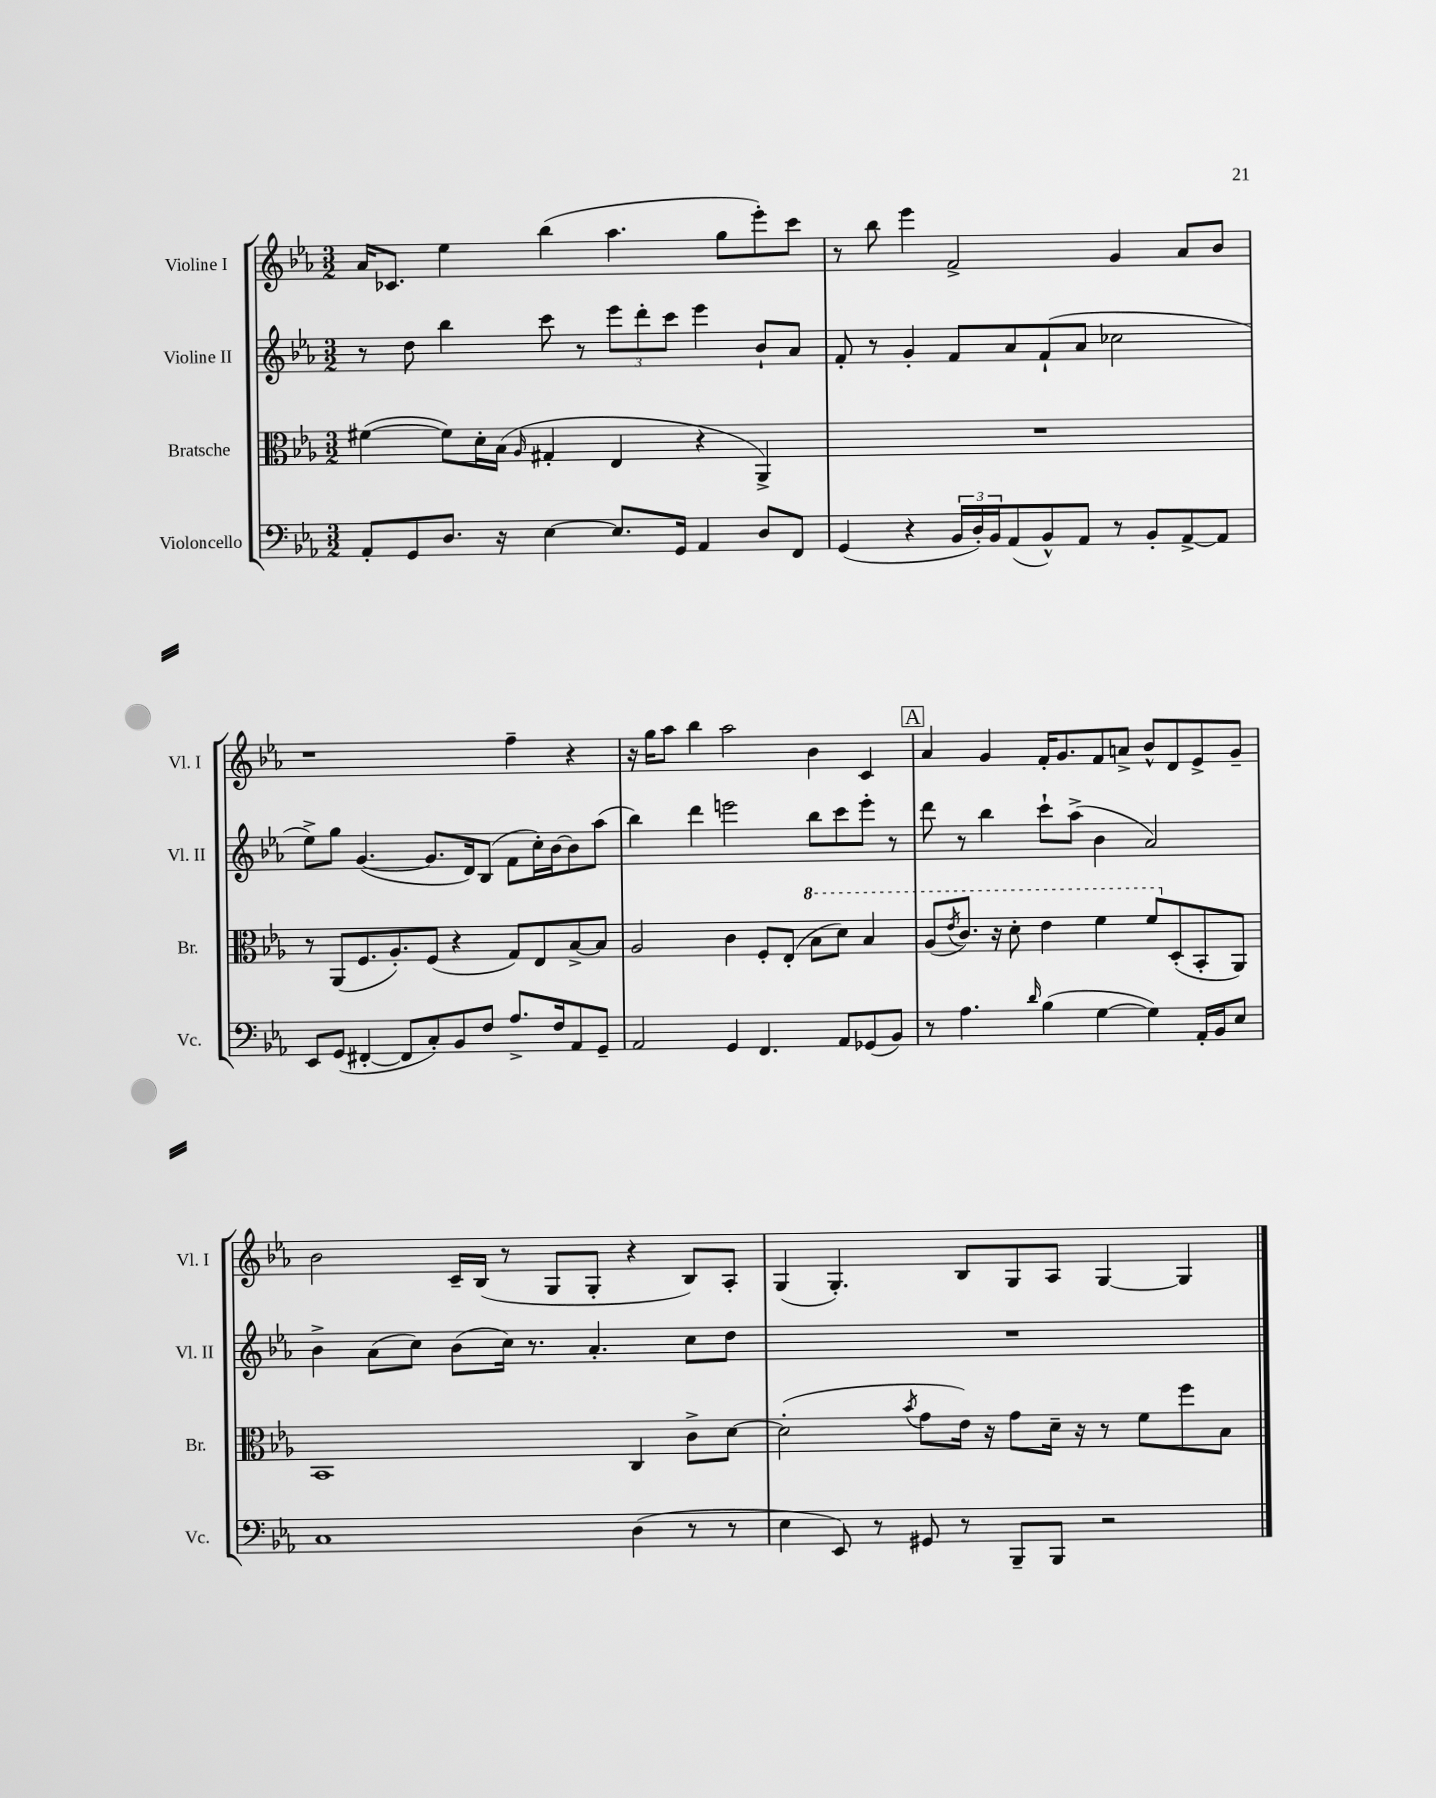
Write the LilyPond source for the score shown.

<<
\new StaffGroup <<
\new Staff = "s0" \with { instrumentName = "Violine I" shortInstrumentName = "Vl. I" } {
    \clef treble \key ees \major \numericTimeSignature \time 3/2
    aes'16 ces'8. ees''4 bes''4( aes''4. g''8 ees'''8-.) c'''8 |
    r8 bes''8 ees'''4 f'2-> g'4 aes'8 bes'8 |
    r1 f''4-- r4 |
    r16 g''16 aes''8 bes''4 aes''2 bes'4 c'4 |
    \mark \markup { \box "A" } aes'4 g'4 f'16-. g'8. f'8 a'8-> bes'8-^ d'8 ees'8-> g'8-- |
    bes'2 c'16-- bes16( r8 g8 g8-. r4 bes8) aes8-. |
    g4( g4.-.) bes8 g8 aes8 g4~ g4 \bar "|." |
}
\new Staff = "s1" \with { instrumentName = "Violine II" shortInstrumentName = "Vl. II" } {
    \clef treble \key ees \major \numericTimeSignature \time 3/2
    r8 d''8 bes''4 c'''8 r8 \tuplet 3/2 { ees'''8 d'''8-. c'''8 } ees'''4 bes'8-! aes'8 |
    f'8-. r8 g'4-. f'8 aes'8 f'8-!( aes'8 ces''2 |
    ees''8->) g''8 g'4.~( g'8. d'16) bes8( f'8 c''16-.) bes'16~ bes'8 aes''8( |
    bes''4) d'''4 e'''2 bes''8 c'''8 e'''8-. r8 |
    \mark \markup { \box "A" } d'''8 r8 bes''4 c'''8-! aes''8->( bes'4 aes'2) |
    bes'4-> aes'8( c''8) bes'8( c''16) r8. aes'4.-. c''8 d''8 |
    R1. \bar "|." |
}
\new Staff = "s2" \with { instrumentName = "Bratsche" shortInstrumentName = "Br." } {
    \clef alto \key ees \major \numericTimeSignature \time 3/2
    fis'4~( fis'8) d'16-. bes16( \grace { aes16 } gis4-. ees4 r4 aes,4->) |
    R1. |
    r8 aes,8( f8. aes8.-.) f8( r4 g8) ees8 bes8~-> bes8 |
    aes2 c'4 f8-. ees8-.( \ottava #1 bes'8 d''8) bes'4 |
    \mark \markup { \box "A" } aes'8( \acciaccatura { ees''8 } c''8.) r16 d''8-. ees''4 f''4 f''8 \ottava #0 d8-.( bes,8-. aes,8) |
    bes,1 c4 c'8-> d'8~ |
    d'2-.( \acciaccatura { bes'8 } g'8 ees'16) r16 g'8 d'16-- r16 r8 f'8 f''8 bes8 \bar "|." |
}
\new Staff = "s3" \with { instrumentName = "Violoncello" shortInstrumentName = "Vc." } {
    \clef bass \key ees \major \numericTimeSignature \time 3/2
    aes,8-. g,8 d8. r16 ees4~ ees8. g,16 aes,4 d8 f,8 |
    g,4( r4 \tuplet 3/2 { bes,16 d16-.) bes,16 } aes,8( bes,8-^) aes,8 r8 bes,8-. aes,8~-> aes,8 |
    ees,8 g,8( fis,4~-. fis,8 c8-.) bes,8 f8 aes8.-> f16 aes,8 g,8-- |
    aes,2 g,4 f,4. aes,8 ges,8( bes,8) |
    \mark \markup { \box "A" } r8 aes4. \grace { d'16 } bes4( g4~ g4) aes,16-. bes,16 ees8 |
    c1 d4( r8 r8 |
    ees4 ees,8) r8 gis,8 r8 bes,,8-- bes,,8 r2 \bar "|." |
}
>>
>>
\layout { \context { \Score \remove "Bar_number_engraver" } }
